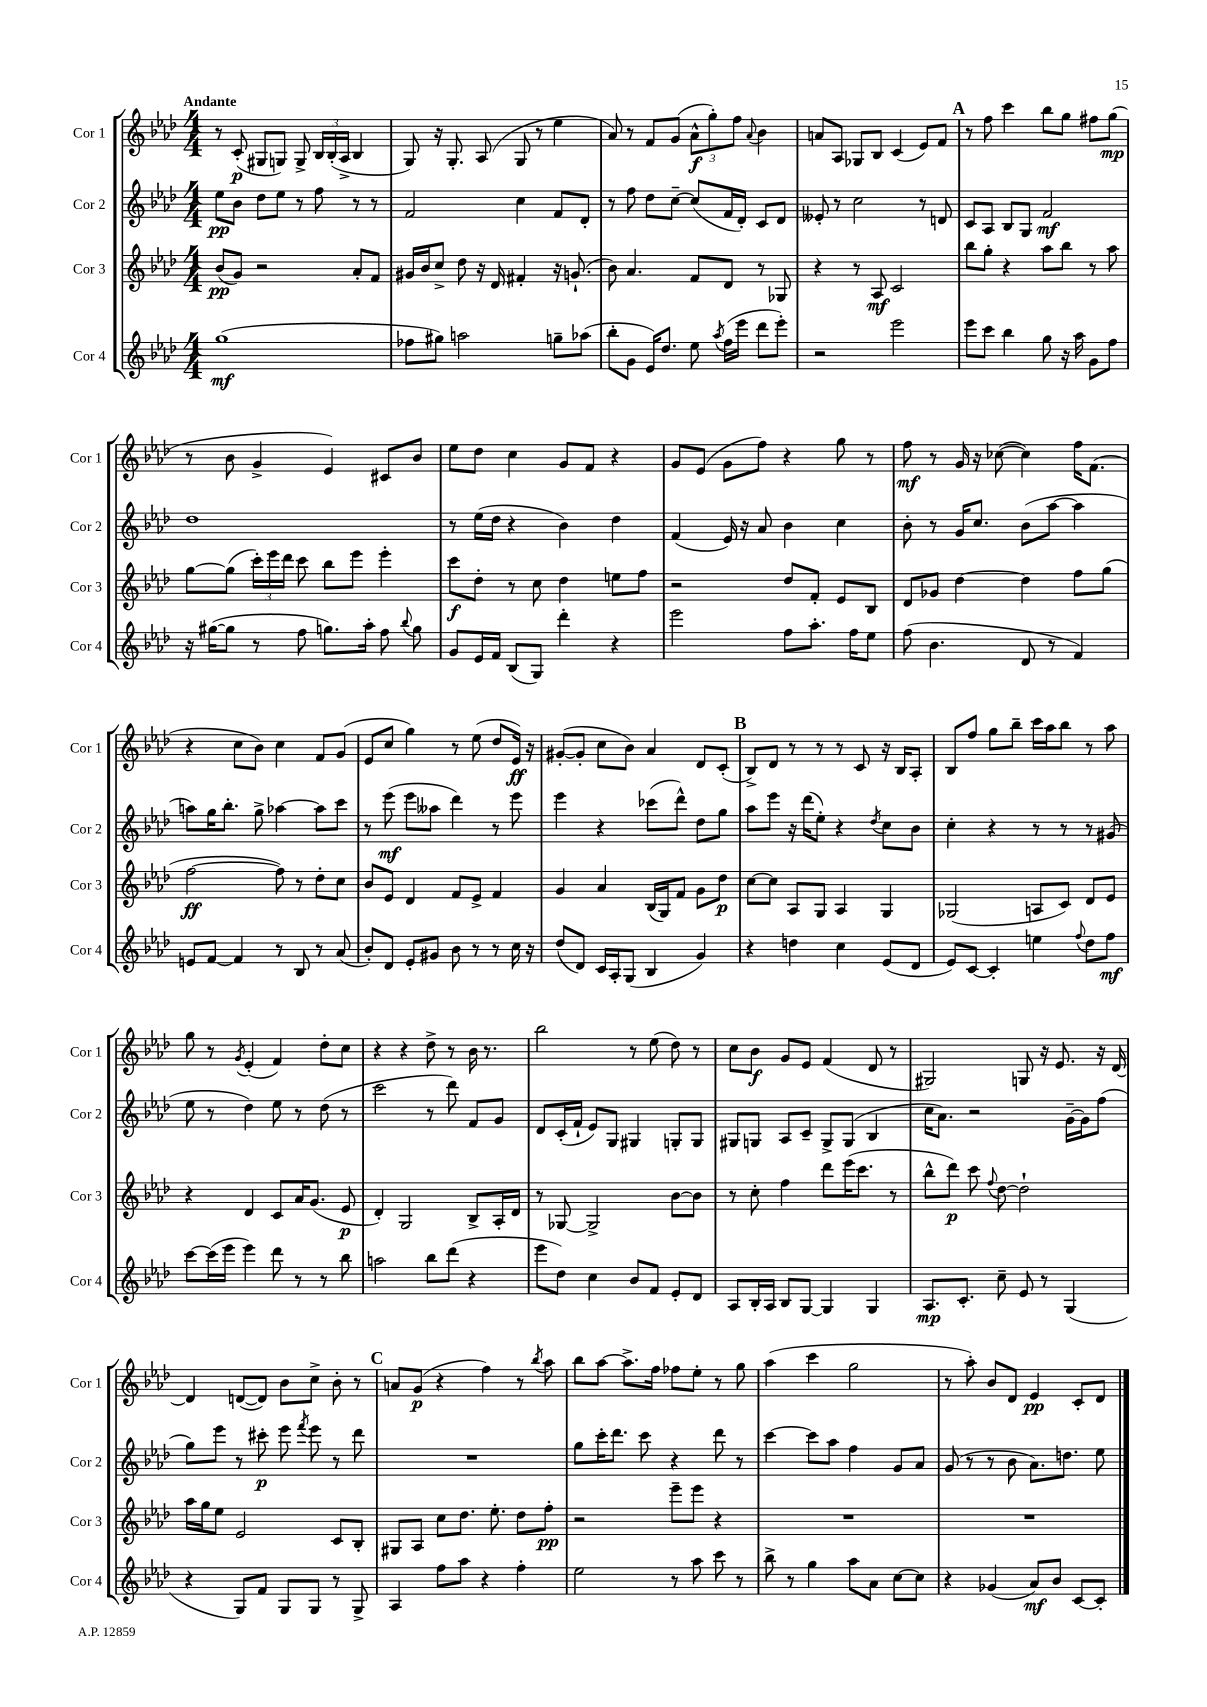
<<
\new StaffGroup <<
\new Staff = "s0" \with { instrumentName = "Cor 1" shortInstrumentName = "Cor 1" } {
    \clef treble \key aes \major \numericTimeSignature \time 4/4 \tempo "Andante"
    \autoBeamOff r8 c'8-.\p( gis8[ g8]) g8-> \tuplet 3/2 { bes16[ bes16-.( aes16]-> } bes4 |
    g8) r16 g8.-. aes8( g8 r8 ees''4 |
    aes'8) r8 f'8[ g'8]( \tuplet 3/2 { aes'8[-^\f g''8-.) f''8] } \appoggiatura { aes'8 } bes'4 |
    a'8[ aes8] ges8[ bes8] c'4( ees'8[) f'8] |
    \mark \markup { \bold "A" } r8 f''8 c'''4 bes''8[ g''8] fis''8[ g''8]\mp( |
    r8 bes'8 g'4-> ees'4) cis'8[ bes'8] |
    ees''8[ des''8] c''4 g'8[ f'8] r4 |
    g'8[ ees'8]( g'8[ f''8]) r4 g''8 r8 |
    f''8\mf r8 g'16 r16 ces''8~( ces''4) f''16[ f'8.]( |
    r4 c''8[ bes'8]) c''4 f'8[ g'8]( |
    ees'8[ c''8] g''4) r8 ees''8( des''8[ ees'16]\ff) r16 |
    gis'8[~-.( gis'8]-. c''8[ bes'8]) aes'4 des'8[ c'8]-.( |
    \mark \markup { \bold "B" } bes8[->) des'8] r8 r8 r8 c'8 r16 bes16[ aes8]-. |
    bes8[ f''8] g''8[ bes''8]-- c'''16[ aes''16 bes''8] r8 aes''8 |
    g''8 r8 \acciaccatura { g'8 } ees'4-.( f'4) des''8[-. c''8] |
    r4 r4 des''8-> r8 bes'16 r8. |
    bes''2 r8 ees''8( des''8) r8 |
    c''8[ bes'8]\f g'8[ ees'8] f'4( des'8 r8 |
    gis2) g8 r16 ees'8. r16 des'16~ |
    des'4 d'8[~( d'8]) bes'8[ c''8]-> bes'8-. r8 |
    \mark \markup { \bold "C" } a'8[ g'8]\p( r4 f''4) r8 \acciaccatura { bes''8 } aes''8 |
    bes''8[ aes''8]~ aes''8.[-> f''16] fes''8[ ees''8]-. r8 g''8 |
    aes''4( c'''4 g''2 |
    r8 aes''8-.) bes'8[ des'8] ees'4\pp c'8[-. des'8] \bar "|." |
}
\new Staff = "s1" \with { instrumentName = "Cor 2" shortInstrumentName = "Cor 2" } {
    \clef treble \key aes \major \numericTimeSignature \time 4/4
    \autoBeamOff ees''8[\pp bes'8] des''8[ ees''8] r8 f''8 r8 r8 |
    f'2 c''4 f'8[ des'8]-. |
    r8 f''8 des''8[ c''8]~-- c''8[( f'16 des'16]-.) c'8[ des'8] |
    eeses'8-. r8 c''2 r8 d'8 |
    \mark \markup { \bold "A" } c'8[ aes8] bes8[ g8] f'2\mf |
    des''1 |
    r8 ees''16[( des''16] r4 bes'4) des''4 |
    f'4( ees'16) r16 aes'8 bes'4 c''4 |
    bes'8-. r8 g'16[ c''8.] bes'8[( aes''8]~ aes''4 |
    a''8[) g''16 bes''8.]-. g''8-> aes''4~ aes''8[ c'''8] |
    r8 ees'''8\mf( ees'''8[ aeses''8] des'''4) r8 ees'''8 |
    ees'''4 r4 ces'''8[( des'''8]-^) des''8[ g''8] |
    \mark \markup { \bold "B" } aes''8[ ees'''8] r16 des'''16[( ees''8]-.) r4 \acciaccatura { des''8 } c''8[ bes'8] |
    c''4-. r4 r8 r8 r8 gis'8( |
    ees''8 r8 des''4) ees''8 r8 des''8( r8 |
    c'''2 r8 des'''8) f'8[ g'8] |
    des'8[ c'16-.( f'16]-! ees'8[) g8] gis4 g8[-. g8] |
    gis8[ g8] aes8[ c'8]-- g8[-> g8]( bes4 |
    c''16[ aes'8.]) r2 g'16[~-- g'16 f''8]( |
    g''8[) ees'''8] r8 cis'''8-.\p ees'''8 \acciaccatura { f'''8 } ees'''8 r8 des'''8 |
    \mark \markup { \bold "C" } R1 |
    g''8[ c'''16-. des'''8.] c'''8 r4 des'''8 r8 |
    c'''4~ c'''8[ aes''8] f''4 g'8[ aes'8] |
    g'8( r8 r8 bes'8 aes'8.[) d''8.] ees''8 \bar "|." |
}
\new Staff = "s2" \with { instrumentName = "Cor 3" shortInstrumentName = "Cor 3" } {
    \clef treble \key aes \major \numericTimeSignature \time 4/4
    \autoBeamOff bes'8[\pp( g'8]) r2 aes'8[-. f'8] |
    gis'16[ bes'16 c''8]-> des''8 r16 des'16 fis'4-. r16 g'8.-!( |
    bes'8) aes'4. f'8[ des'8] r8 ges8 |
    r4 r8 aes8\mf c'2 |
    \mark \markup { \bold "A" } bes''8[ g''8]-. r4 aes''8[ bes''8] r8 aes''8 |
    g''8[~ g''8]( \tuplet 3/2 { c'''16[-.) ees'''16 des'''16] } c'''8 bes''8[ ees'''8] ees'''4-. |
    c'''8[\f des''8]-. r8 c''8 des''4 e''8[ f''8] |
    r2 des''8[ f'8]-. ees'8[ bes8] |
    des'8[ ges'8] des''4~ des''4 f''8[ g''8]( |
    f''2~\ff f''8) r8 des''8[-. c''8] |
    bes'8[ ees'8] des'4 f'8[ ees'8]-> f'4 |
    g'4 aes'4 bes16[( g16) f'8] g'8[ des''8]\p |
    \mark \markup { \bold "B" } c''8[~ c''8] aes8[ g8] aes4 g4 |
    ges2( a8[ c'8]) des'8[ ees'8] |
    r4 des'4 c'8[ aes'16 g'8.]( ees'8\p |
    des'4-.) g2 bes8[-> aes16-. des'16] |
    r8 ges8~ ges2-> bes'8[~ bes'8] |
    r8 c''8-. f''4 des'''8[ ees'''16( c'''8.] r8 |
    bes''8[-^ des'''8]\p) c'''8 \appoggiatura { f''8 } des''8~ des''2-! |
    aes''16[ g''16 ees''8] ees'2 c'8[ bes8]-. |
    \mark \markup { \bold "C" } gis8[ aes8] c''8[ des''8.] ees''8.-. des''8[ f''8]-.\pp |
    r2 ees'''8[-- ees'''8] r4 |
    R1 |
    R1 \bar "|." |
}
\new Staff = "s3" \with { instrumentName = "Cor 4" shortInstrumentName = "Cor 4" } {
    \clef treble \key aes \major \numericTimeSignature \time 4/4
    \autoBeamOff g''1\mf( |
    fes''8[ gis''8]) a''2 g''8[-- aes''8]( |
    bes''8[-. g'8] ees'16[) des''8.] ees''8 \acciaccatura { aes''8 } f''16[( ees'''16] des'''8[ ees'''8]-.) |
    r2 ees'''2 |
    \mark \markup { \bold "A" } ees'''8[ c'''8] bes''4 g''8 r16 aes''16 g'8[ f''8] |
    r16 gis''16[~( gis''8] r8 f''8 g''8.[) aes''16]-. f''8 \appoggiatura { bes''8 } g''8 |
    g'8[ ees'16 f'16] bes8[( g8]) des'''4-. r4 |
    ees'''2 f''8[ aes''8.]-. f''16[ ees''8] |
    f''8( bes'4. des'8 r8 f'4) |
    e'8[ f'8]~ f'4 r8 bes8 r8 aes'8( |
    bes'8[-.) des'8] ees'8[-. gis'8] bes'8 r8 r8 c''16 r16 |
    des''8[( des'8]) c'16[ aes16-. g8]( bes4 g'4) |
    \mark \markup { \bold "B" } r4 d''4 c''4 ees'8[( des'8] |
    ees'8[) c'8]~ c'4-. e''4 \appoggiatura { f''8 } des''8[ f''8]\mf |
    c'''8[~ c'''16( ees'''16] ees'''4) des'''8 r8 r8 bes''8 |
    a''2 bes''8[ des'''8]( r4 |
    ees'''8[ des''8]) c''4 bes'8[ f'8] ees'8[-. des'8] |
    aes8[ bes16-. aes16] bes8[ g8]~ g4 g4 |
    aes8.[\mp c'8.]-. c''8-- ees'8 r8 g4( |
    r4 g8[) f'8] g8[ g8] r8 g8-> |
    \mark \markup { \bold "C" } aes4 f''8[ aes''8] r4 f''4-. |
    ees''2 r8 aes''8 c'''8 r8 |
    bes''8-> r8 g''4 aes''8[ aes'8] c''8[~ c''8] |
    r4 ges'4( aes'8[\mf) bes'8] c'8[~ c'8]-. \bar "|." |
}
>>
>>
\layout { \context { \Score \remove "Bar_number_engraver" } }
